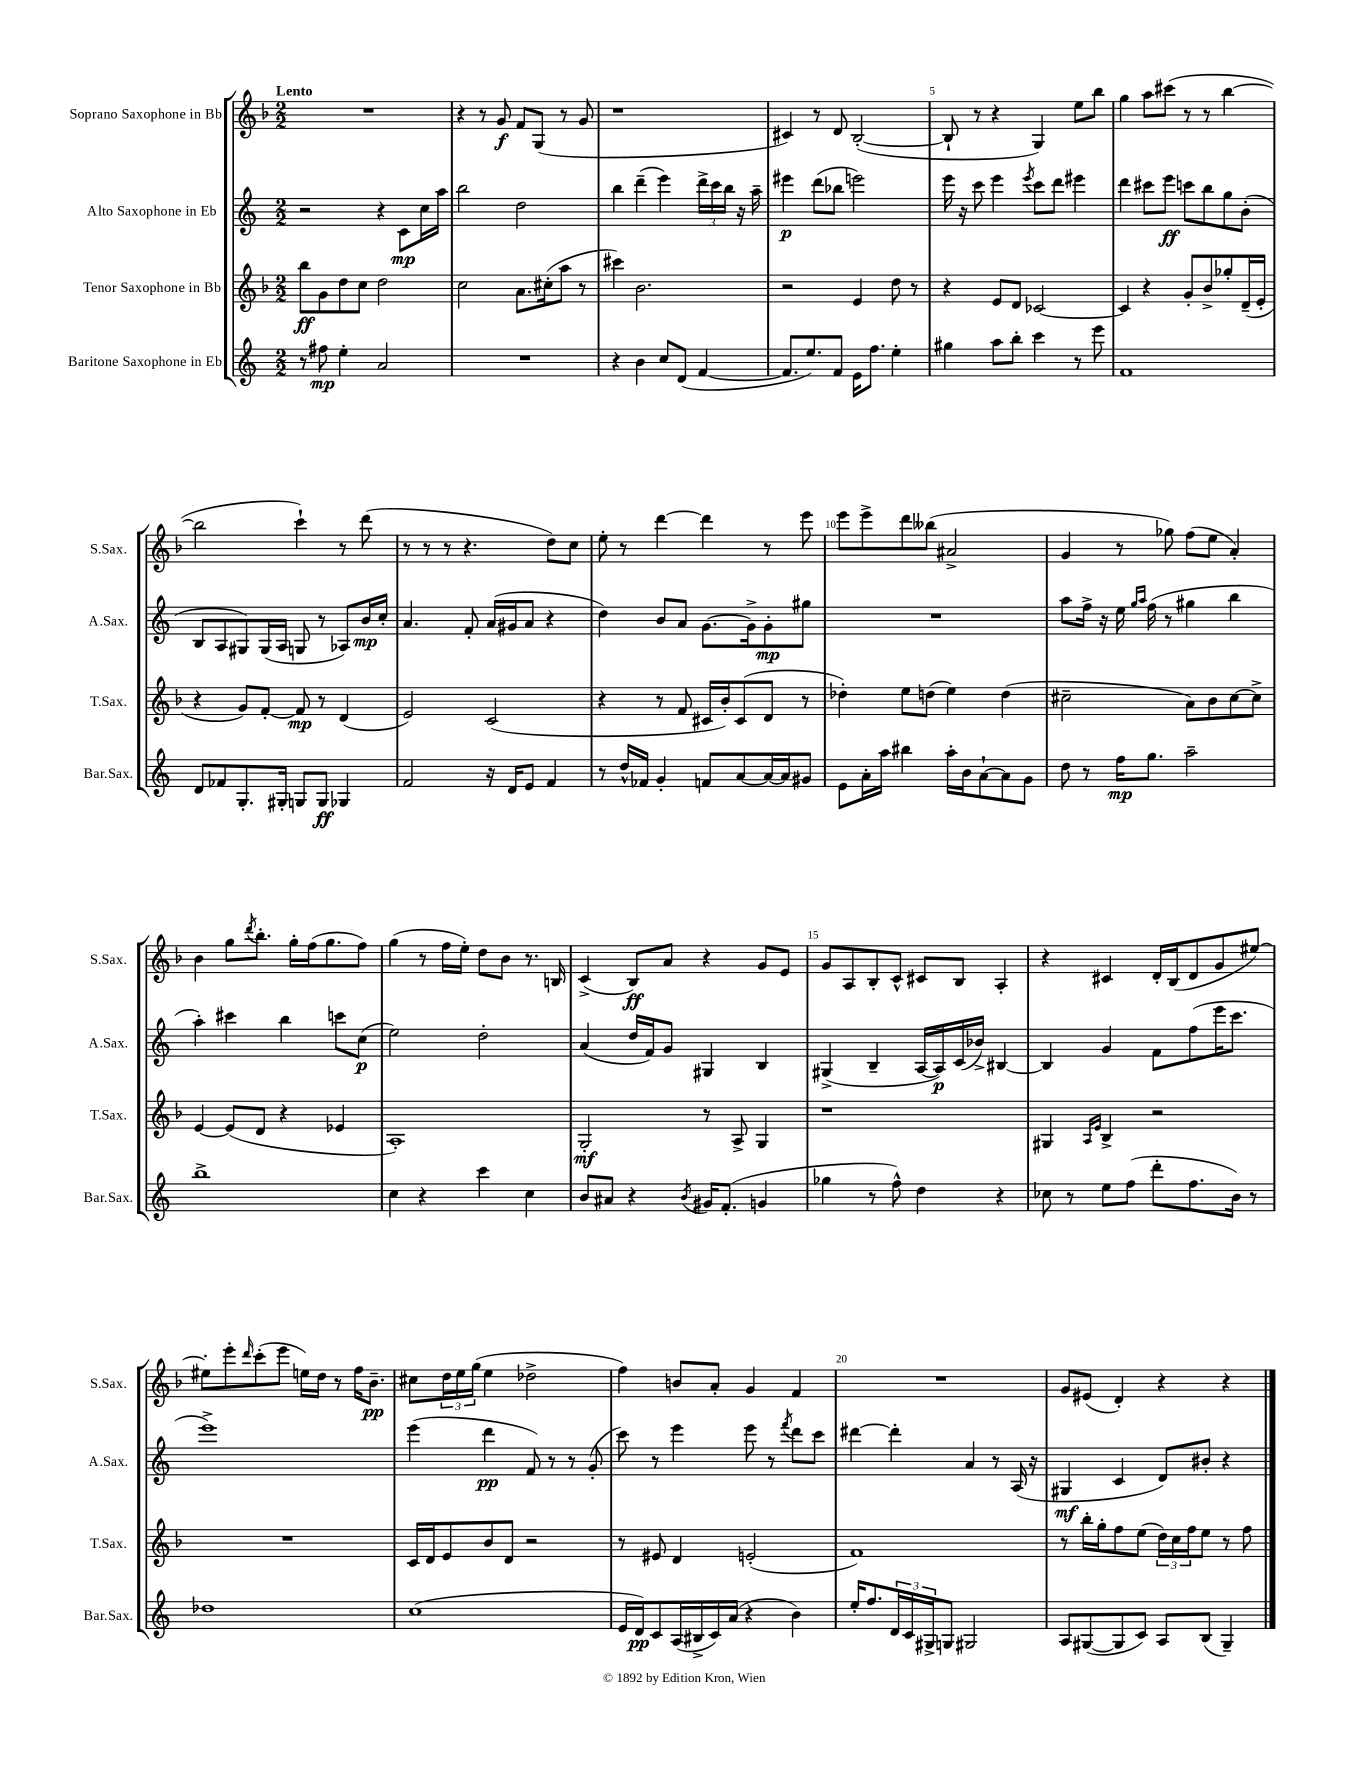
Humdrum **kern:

**kern	**kern	**kern	**kern
*staff4	*staff3	*staff2	*staff1
*clefG2	*clefG2	*clefG2	*clefG2
*k[]	*k[b-]	*k[]	*k[b-]
*M2/2	*M2/2	*M2/2	*M2/2
8r	8bb-\L	2r	1r
8ff#\	8g\	.	.
4ee'\	8dd\	.	.
.	8cc\J	.	.
2a/	2dd\	4r	.
.	.	8c\L	.
.	.	16cc\L	.
.	.	16aa\JJ	.
=	=	=	=
1r	2cc\	2bb\	4r
.	.	.	8r
.	.	.	8g/
.	8.a\L	2dd\	8f/L
.	.	.	(8G/J
.	(16cc#'\k	.	.
.	8aa\J	.	8r
.	8r	.	8g/
=	=	=	=
4r	4ccc#\)	4bb\	1r
4b\	2.b-\	(4ddd~\	.
8cc/L	.	4eee\)	.
(8d/J	.	.	.
[4f/	.	24ddd^\LL	.
.	.	24ccc\	.
.	.	24bb\JJ	.
.	.	16r	.
.	.	16aa~\	.
=	=	=	=
8.f/]L	2r	4eee#\	4c#/)
8.ee/)	.	.	.
.	.	(8ddd\L	8r
8f/J	.	8bb-\J	8d/
16e\LK	4e/	2eee\)	([2B-'/
8.ff\J	.	.	.
4ee'\	8dd\	.	.
.	8r	.	.
=	=	=	=
4gg#\	4r	16eee\	8B-`/]
.	.	16r	.
.	.	8ccc\	8r
8aa\L	8e/L	4eee\	4r
8bb'\J	8d/J	.	.
.	.	8qeee/	.
4ccc\	[2c-/	8ccc\L	4G/)
.	.	8ddd\J	.
8r	.	4eee#\	8ee\L
8eee\	.	.	8bb-\J
=	=	=	=
1f	4c-/]	4ddd\	4gg\
.	4r	8ccc#\L	8aa\L
.	.	8eee\J	(8ccc#\J
.	8g'/L	8ccc\L	8r
.	8b-^/	8bb\	8r
.	8gg-'/	8gg\	[4bb-\
.	(16d~/L	(8b'\J	.
.	16e'/JJ	.	.
=	=	=	=
8d/L	4r	8B/L	2bb-\]
8f-/	.	8A/	.
8.G'/	8g/L)	8G#/)	.
.	[8f'/J	(16G#/L	.
16G#'/Jk	.	16A/JJ	.
8G/L	8f/]	8G/	4ccc`\)
8G/J	8r	8r	.
4G-/	(4d/	8A-/L)	8r
.	.	16b/L	(8ddd\
.	.	16cc'/JJ	.
=	=	=	=
2f/	2e/)	4.a/	8r
.	.	.	8r
.	.	.	8r
.	.	8f'/	4.r
16r	(2c/	(16a/LL	.
16d/LK	.	16g#/J	.
8e/J	.	8a/J	.
4f/	.	4r	8dd\L)
.	.	.	8cc\J
=	=	=	=
8r	4r	4dd\)	8ee'\
16dd^^/LL	.	.	8r
16f-/JJ	.	.	.
4g'/	8r	8b/L	[4ddd\
.	8f/	8a/J	.
8f/L	16c#/LL	[8.g\L	4ddd\]
.	16b-'/J)	.	.
[8a/	(8c#/	.	.
.	.	16g^\]k	.
16a/_L	8d/J	8g'\	8r
16a/]J	.	.	.
8g#/J	8r	8gg#\J	8eee\
=	=	=	=
8e\L	4dd-'\)	1r	8eee\L
16a'\L	.	.	8eee^\
16aa\JJ	.	.	.
4bb#\	8ee\L	.	8ddd\
.	(8dd\J	.	(8bb--\J
16aa'\LL	4ee\)	.	2a#^/
16b\J	.	.	.
[8a`\	.	.	.
8a\]	(4dd\	.	.
8g\J	.	.	.
=	=	=	=
8dd\	2cc#~\	8aa\L	4g/
8r	.	16ff^\Jk	.
.	.	16r	.
16ff\LK	.	16ee\	8r
.	.	16qqgg/LL	.
.	.	16qqaa/JJ	.
8.gg\J	.	(16ff\	.
.	.	8r	8gg-\)
2aa~\	8a\L)	4gg#\	(8ff\L
.	8b-\	.	8ee\J
.	[8cc#\	4bb\	4a'/)
.	8cc#^\]J	.	.
=	=	=	=
1bb^	[4e/	4aa'\)	4b-\
.	(8e/]L	4ccc#\	8gg\L
.	.	.	8qddd/
.	8d/J	.	8.bb-'\J
.	4r	4bb\	.
.	.	.	16gg'\LL
.	.	.	(16ff\J
.	.	.	8.gg\
.	4e-/	8ccc\L	.
.	.	(8cc\J	8ff\J)
=	=	=	=
4cc\	1A')	2ee\)	(4gg\
4r	.	.	8r
.	.	.	16ff\LL
.	.	.	16ee'\JJ)
4ccc\	.	2dd'\	8dd\L
.	.	.	8b-\J
4cc\	.	.	8.r
.	.	.	16B/
=	=	=	=
8b/L	2G'/	(4a/	(4c^/
8a#/J	.	.	.
4r	.	16dd/LL	8B-/L)
.	.	16f/J)	.
.	.	8g/J	8a/J
8qb/	.	.	.
16g#/LK	8r	4G#/	4r
(8.f'/J	.	.	.
.	8A^/	.	.
4g/	4G/	4B/	8g/L
.	.	.	8e/J
=	=	=	=
4gg-\	1r	(4G#^/	8g/L
.	.	.	8A/
8r	.	4B~/	8B-'/
8ff^^\)	.	.	8c^^/J
4dd\	.	[16A/LL	8c#/L
.	.	16A/])	.
.	.	(16c/	8B-/J
.	.	16b-^/JJ)	.
4r	.	[4B#/	4A'/
=	=	=	=
8cc-\	4G#/	4B#/]	4r
8r	.	.	.
.	16qqA/LL	.	.
.	16qqe/JJ	.	.
8ee\L	4B-^/	4g/	4c#/
(8ff\J	.	.	.
8ddd'\L	2r	8f\L	16d'/LL
.	.	.	(16B-/J
8.ff\	.	(8ff\	8d/
.	.	16eee\K	8g/
16b\Jk)	.	8.ccc\J	.
8r	.	.	[8ee#/J)
=	=	=	=
1dd-	1r	1eee^)	8ee#'\]L
.	.	.	8eee'\
.	.	.	16qqddd/
.	.	.	(8ccc'\
.	.	.	8eee\J
.	.	.	16ee\LL)
.	.	.	16dd\JJ
.	.	.	8r
.	.	.	16ff\LK
.	.	.	8.b-~\J
=	=	=	=
(1cc	16c/LL	(4eee\	8cc#\L
.	16d/J	.	.
.	8e/	.	24dd\L
.	.	.	24ee\
.	.	.	(24gg\JJ
.	8b-/	4ddd\	4ee\
.	8d/J	.	.
.	2r	8f/)	2dd-^\
.	.	8r	.
.	.	8r	.
.	.	(8g'/	.
=	=	=	=
16e/LL	8r	8ccc\)	4ff\)
16d/J)	.	.	.
8c/	8e#/	8r	.
(16A/L	4d/	4eee\	8b/L
16B#^/	.	.	.
16c/)	.	.	8a'/J
(16a/JJ	.	.	.
4r	(2e'/	8eee\	4g/
.	.	8r	.
.	.	8qfff/	.
4b\)	.	8ddd\L	4f/
.	.	8ccc\J	.
=	=	=	=
16ee'/LK	1f)	[4ddd#\	1r
8.ff/	.	.	.
24d/L	.	4ddd#'\]	.
24c/	.	.	.
24G#^/J	.	.	.
8G/J	.	.	.
2G#/	.	4a/	.
.	.	8r	.
.	.	(16A/	.
.	.	16r	.
=	=	=	=
8A/L	8r	4G#/	8g/L
([8G#/	16bb-'\LL	.	(8e#/J
.	16gg'\J	.	.
8G#/]	8ff\	4c/	4d'/)
8c/J)	(8ee\J	.	.
8A/L	24dd\LL)	8d/L)	4r
.	24cc\	.	.
.	24ff\J	.	.
(8B/J	8ee\J	8b#'/J	.
4G#~/)	8r	4r	4r
.	8ff\	.	.
==	==	==	==
*-	*-	*-	*-
